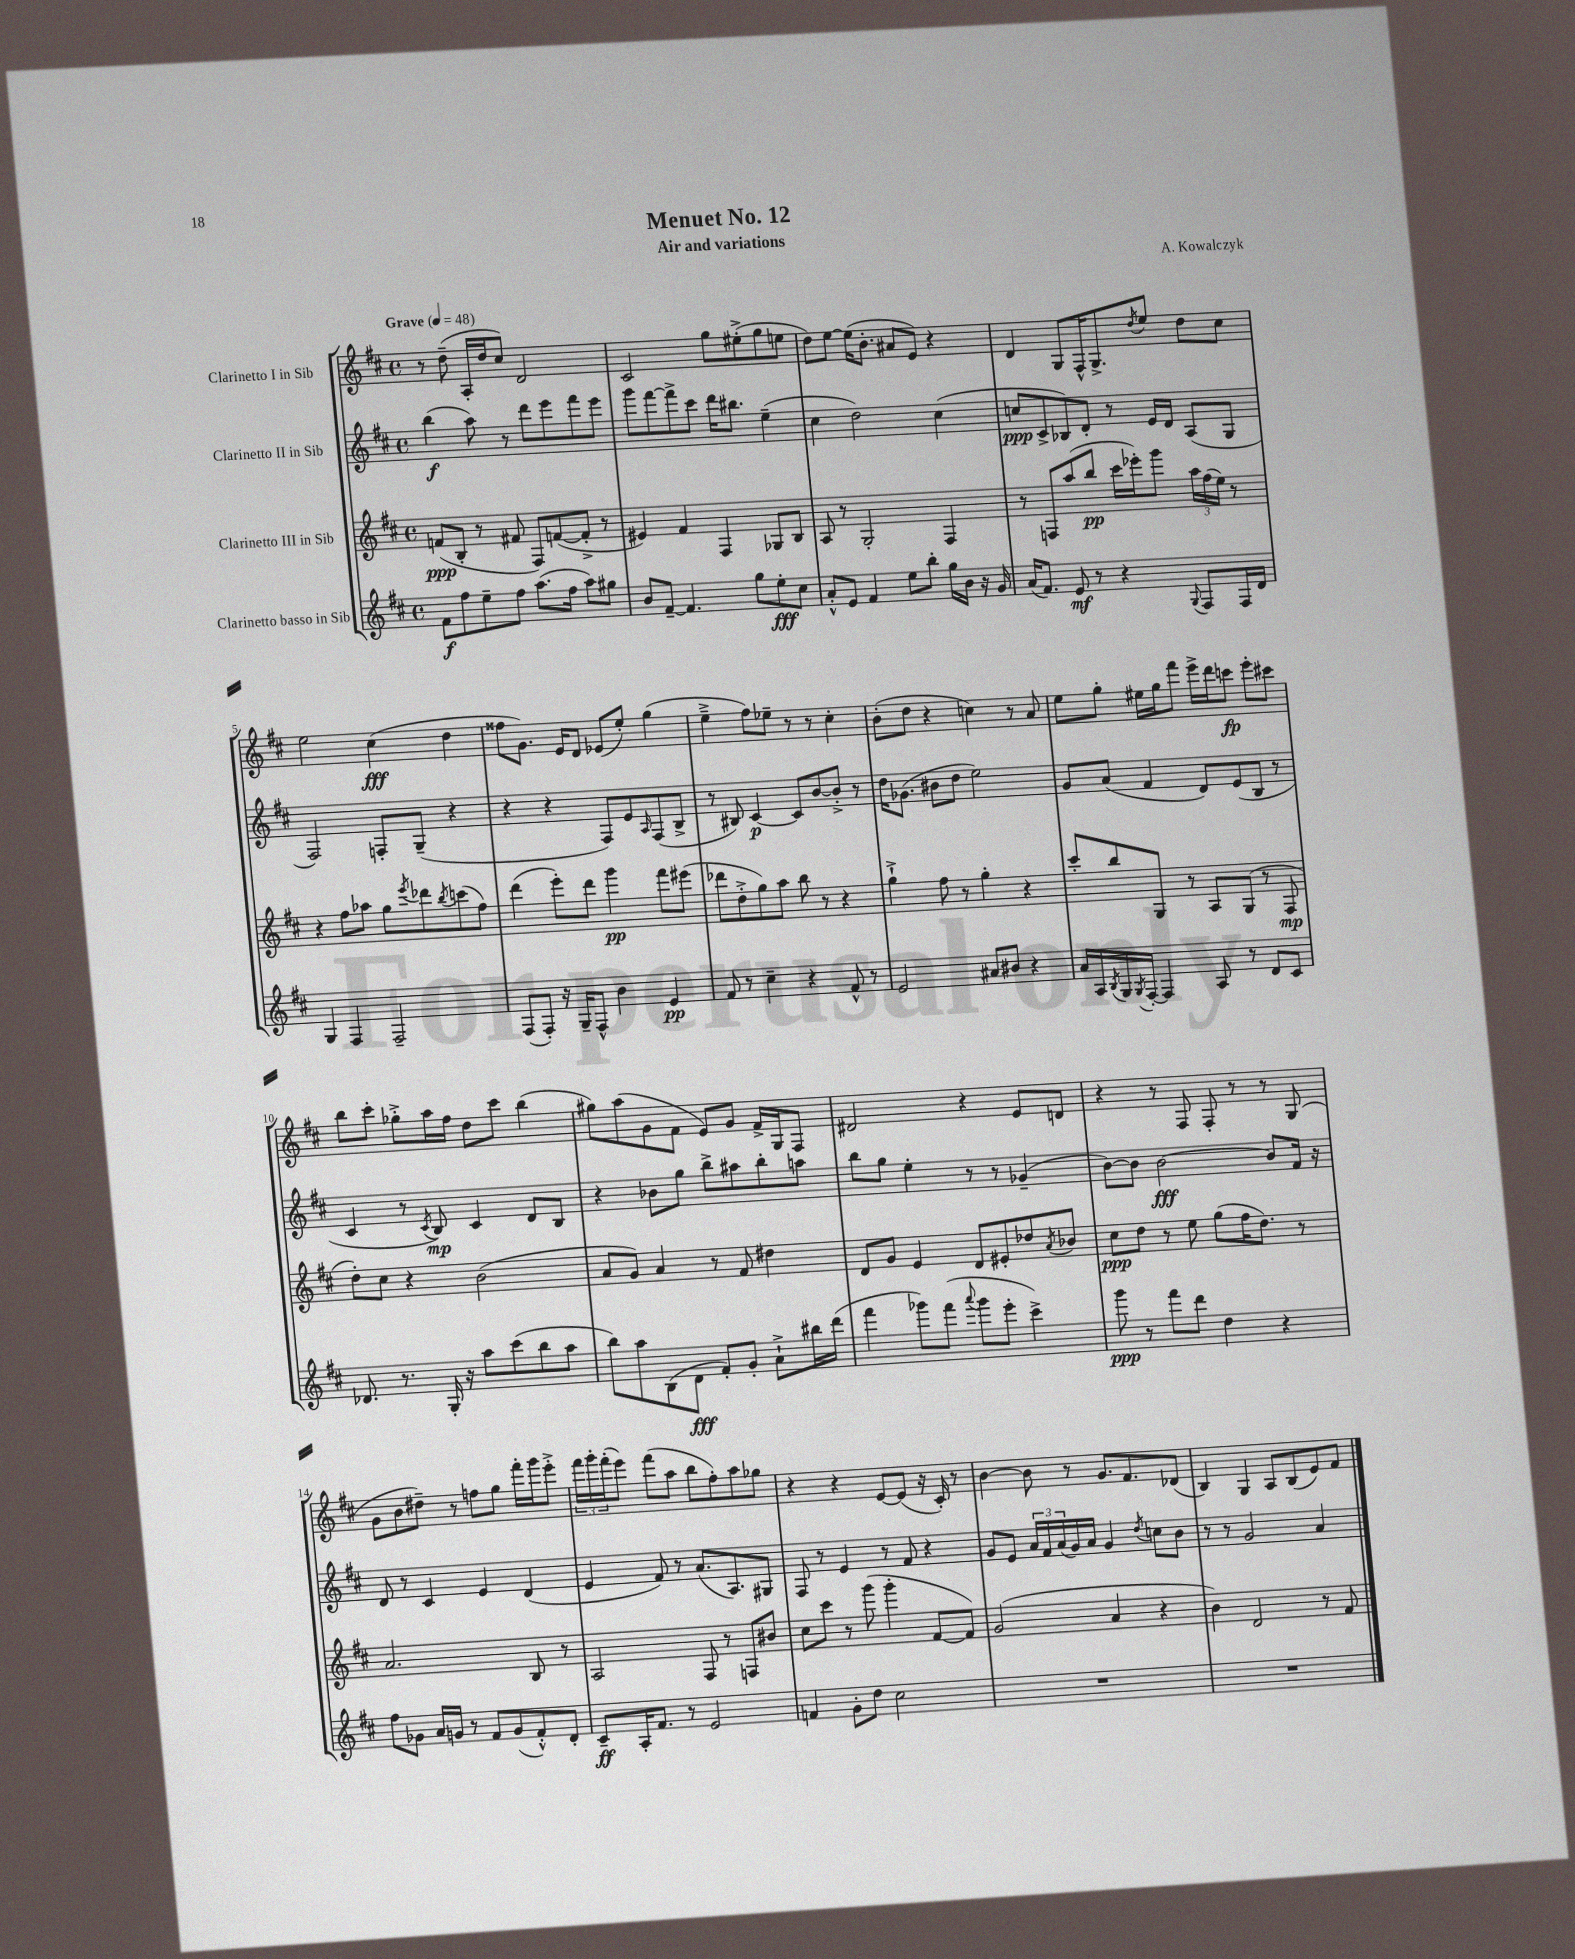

**kern	**kern	**kern	**kern
*staff4	*staff3	*staff2	*staff1
*clefG2	*clefG2	*clefG2	*clefG2
*k[f#c#]	*k[f#c#]	*k[f#c#]	*k[f#c#]
*M4/4	*M4/4	*M4/4	*M4/4
*met(c)	*met(c)	*met(c)	*met(c)
*MM48	*MM48	*MM48	*MM48
8f#	(8f	(4bb	8r
8ff#	8B'	.	(8dd~
8ee~	8r	8aa)	16A'
.	.	.	16dd
8ff#	8f#	8r	8cc#)
(8.aa	8F#)	8ddd	2d
.	([8f	8eee	.
16ff#	.	.	.
8aa)	8f'^]	8fff#	.
8gg#	8r	8eee	.
=	=	=	=
8b	4e#)	8ggg	2c#
[8f#~	.	[8fff#	.
4.f#]	4f#	8fff#^]	.
.	.	8ccc#	.
.	4F#	16ddd	8gg
.	.	8.bb#	.
8gg	.	.	(8ee#'^
8ee'	8G-	(4ee~	8gg
8cc#	8B	.	8ee
=	=	=	=
8a'^^	8A	4cc#	8dd)
8e	8r	.	[8ee
4f#	2G'	2dd)	(16ee]
.	.	.	8.b'
8ee	.	.	8a#
8bb'	.	.	8e)
16gg	4F#	(4cc#	4r
16b	.	.	.
16r	.	.	.
16g	.	.	.
=	=	=	=
(16a	8r	8cc	4d
8.f#)	.	.	.
.	8F	8c#^	.
8e	(8aa	8B-)	8G
8r	8bb	8d'	16F#^^
.	.	.	8.G^
4r	16ccc#	8r	.
.	16eee-')	.	.
.	.	.	8qdd
.	8ggg	16e	8ee
.	.	16d	.
8qqG	.	.	.
8F#	24aa	(8A	8dd
.	(24ff#	.	.
.	24ee)	.	.
16F#	8r	8G	8cc#
16d	.	.	.
=	=	=	=
4G	4r	2F#)	2ee
4F#	8ff#	.	.
.	8aa-	.	.
2F#~	8gg	8F'	(4cc#
.	8qeee	.	.
.	8ddd-	(8G~	.
.	8qbb	.	.
.	(8ccc	4r	4dd
.	8ff#)	.	.
=	=	=	=
(8F#	(4ddd	4r	8ff##
8F#')	.	.	8.g)
16r	8eee')	4r	.
16G~	.	.	16e
8F#^^	8ddd	.	8d
4b	4ggg	8F#)	(8e-
.	.	8e	8ee')
.	.	16qqA	.
4e	8fff#	(8F#	(4gg
.	(8eee#	8B^	.
=	=	=	=
8f#	8ddd-	8r	4ee~^
8r	8dd'^	8B#)	.
4cc#~	8gg)	[4c#	8ff#)
.	8aa	.	8ee-~
4r	8bb	8c#]	8r
.	8r	[8b	8r
8f#^^	4r	8b'^]	4cc#'
8r	.	8r	.
=	=	=	=
2e	4gg`^	16dd	(8b'
.	.	(8.g-	.
.	.	.	8dd
.	8ff#	8b#	4r
.	8r	8dd	.
8a#	4gg'	2ee)	4cc)
8b#	.	.	.
4r	4r	.	8r
.	.	.	8a
=	=	=	=
16a	8ccc#'	8g	8ee
16A	.	.	.
8qB	.	.	.
16G	8bb	(8a	8gg'
8qG	.	.	.
[16F#'	.	.	.
4F#]	8G	4f#	16ee#
.	.	.	16gg
.	8r	.	8fff#
8A	8A	8d)	16eee^
.	.	.	16ddd
8r	(8G	(8e	8ccc
8d	8r	8B	8eee'
8c#	8F#	8r	8ccc#
=	=	=	=
8.d-	8dd')	4c#	8bb
.	8cc#	.	8ccc#'
8.r	.	.	.
.	4r	8r	8gg-'^
.	.	8qc#	.
16G'	.	8B)	16aa
16r	.	.	16ff#
8aa	(2b	4c#	8dd
(8ccc#	.	.	8ccc#
8bb	.	8d	(4bb
8aa	.	8B	.
=	=	=	=
8bb)	8a	4r	8gg#)
8aa	8g)	.	(8aa
(8B	4a	8b-	8g
8d	.	8gg	8f#
8f#')	8r	8bb^	8e)
8g'	8f#	8aa#	8g
8a`^	4dd#	8bb'	16f#^
.	.	.	16G
16bb#	.	8aa	8F#
(16ddd	.	.	.
=	=	=	=
4fff#	8d	8bb	2d#
.	8g	8gg	.
8ggg-)	4e	4ee'	.
(8fff#	.	.	.
8qqaaa	.	.	.
8ggg-	8d	8r	4r
8eee'	8e#'	8r	.
4ccc#^)	8dd-	(4g-~	8e
.	8qa	.	.
.	8b-	.	8d
=	=	=	=
8ggg	8cc#	[8b)	4r
8r	8dd	8b]	.
8fff#	8r	[2b	8r
8ddd	8ee	.	8F#
4dd	(8gg	.	8F#'
.	16ff#	.	8r
.	8.dd)	.	.
4r	.	8b]	8r
.	8r	16f#	(8G
.	.	16r	.
=	=	=	=
8ff#	2.a	8d	8g
8g-	.	8r	8b
16a	.	4c#	8dd#~)
16g	.	.	.
8r	.	.	8r
8f#	.	4e	8ff
(8g	.	.	8gg
8f#'^^)	8B	(4d	16fff#'
.	.	.	16ggg
8d'	8r	.	8eee'^
=	=	=	=
8c#~	2A	4e	24fff#
.	.	.	24ggg'
.	.	.	(24fff#'
16A'	.	.	8eee)
8.f#	.	.	.
.	.	8f#)	(8fff#
8r	.	8r	8aa
2e	8F#	(8.a	8bb
.	8r	.	8ff#')
.	.	8.A)	.
.	8F	.	8aa
.	8b#	8G#	8gg-
=	=	=	=
4f	8cc#	8F#	4r
.	8ccc#	8r	.
8g'	8r	4e	4r
8dd	(8ggg	.	.
2cc#	4ggg'	8r	[8e
.	.	8f#	(8e]
.	[8f#	4r	16r
.	.	.	16c#')
.	8f#])	.	8r
=	=	=	=
1r	(2g	8g	[4b
.	.	8e	.
.	.	24a	8b]
.	.	24f#	.
.	.	(24a	.
.	.	16g)	8r
.	.	16a	.
.	4a	4g	8.g
.	.	.	8.f#
.	.	8qdd	.
.	4r	8cc	.
.	.	8b	(8d-
=	=	=	=
1r	4b)	8r	4B)
.	.	8r	.
.	2d	2g	4G
.	.	.	8A
.	.	.	(8B
.	8r	4a	8e)
.	8f#	.	8f#
==	==	==	==
*-	*-	*-	*-
